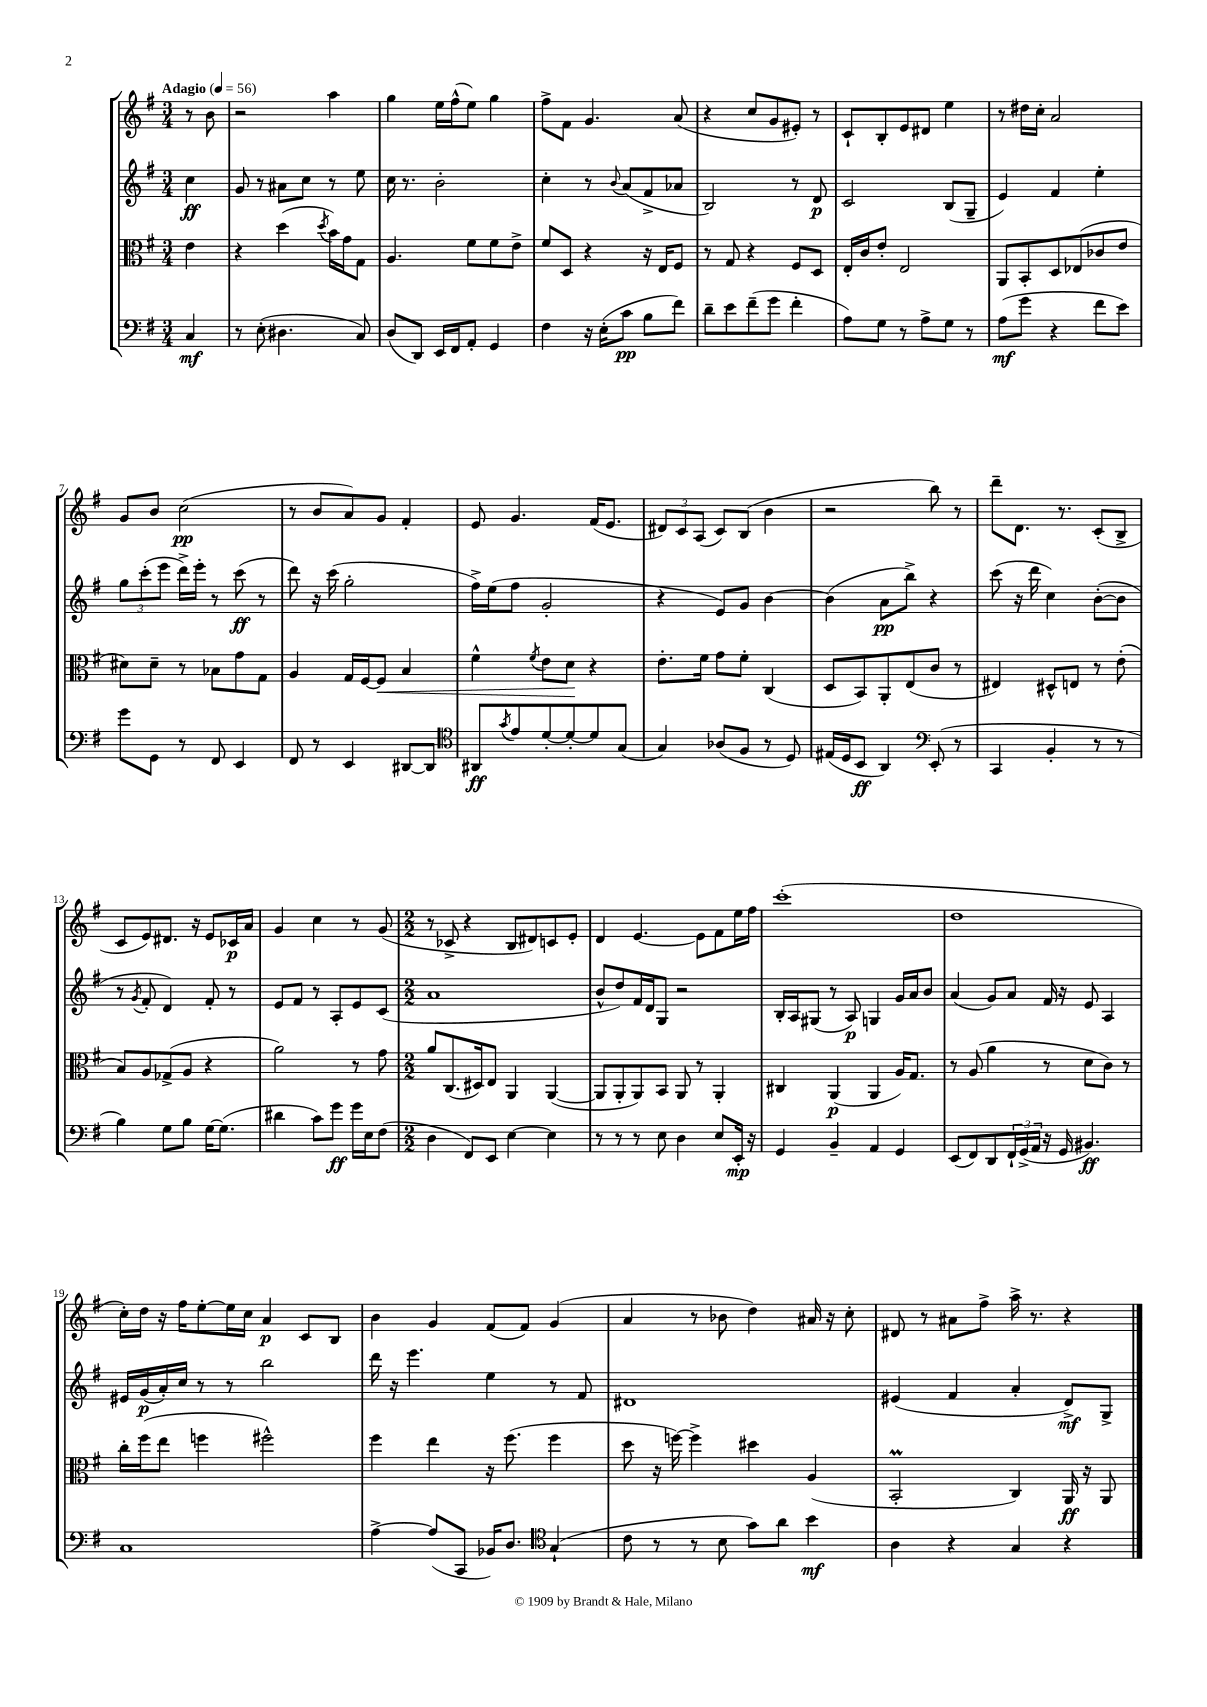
<<
\new StaffGroup <<
\new Staff = "s0" {
    \clef treble \key g \major \numericTimeSignature \time 3/4 \partial 4 \tempo "Adagio" 4 = 56
    r8 b'8 |
    r2 a''4 |
    g''4 e''16 fis''16-^( e''8) g''4 |
    fis''8-> fis'8 g'4. a'8( |
    r4 c''8 g'8 eis'8-.) r8 |
    c'8-! b8-. e'8 dis'8 e''4 |
    r8 dis''16 c''16-. a'2 |
    g'8 b'8 c''2\pp( |
    r8 b'8 a'8) g'8 fis'4-. |
    e'8 g'4. fis'16( e'8. |
    \tuplet 3/2 { dis'8) c'8 a8( } c'8) b8( b'4 |
    r2 b''8) r8 |
    d'''8-- d'8. r8. c'8-.( b8-> |
    c'8 e'8) dis'8. r16 e'8 ces'16\p a'16 |
    g'4 c''4 r8 g'8( |
    \numericTimeSignature \time 2/2 r8 ces'8-> r4 b8 dis'8) c'8 e'8-. |
    d'4 e'4.~ e'8 fis'8 e''16 fis''16 |
    c'''1-.( |
    d''1 |
    c''16-.) d''16 r16 fis''16 e''8~-. e''16 c''16 a'4\p c'8 b8 |
    b'4 g'4 fis'8( fis'8) g'4( |
    a'4 r8 bes'8 d''4) ais'16 r16 c''8-. |
    dis'8 r8 ais'8 fis''8-> a''16-> r8. r4 \bar "|." |
}
\new Staff = "s1" {
    \clef treble \key g \major \numericTimeSignature \time 3/4 \partial 4
    c''4\ff |
    g'8 r8 ais'8 c''8 r8 e''8 |
    c''16 r8. b'2-. |
    c''4-. r8 \appoggiatura { b'8 } a'8( fis'8-> aes'8 |
    b2) r8 d'8\p |
    c'2 b8( g8-- |
    e'4) fis'4 e''4-. |
    \tuplet 3/2 { g''8 c'''8-.( e'''8 } d'''16->) e'''16-. r8 c'''8\ff( r8 |
    d'''8) r16 c'''16( g''2-. |
    fis''16->) e''16( fis''8 g'2-. |
    r4 e'8) g'8 b'4~ |
    b'4( a'8\pp b''8->) r4 |
    c'''8( r16 d'''16 c''4) b'8~-.( b'8 |
    r8 \acciaccatura { g'8 } fis'8-. d'4) fis'8-. r8 |
    e'8 fis'8 r8 a8-. e'8 c'8( |
    \numericTimeSignature \time 2/2 a'1 |
    b'8-^ d''8) fis'16 d'16 g8 r2 |
    b16-. a16 gis8( r8 a8\p) g4 g'16 a'16 b'8 |
    a'4( g'8) a'8 fis'16 r16 e'8 a4 |
    eis'16 g'16\p( a'16-.) c''16 r8 r8 b''2 |
    d'''16 r16 e'''4. e''4 r8 fis'8 |
    dis'1 |
    eis'4( fis'4 a'4-. d'8->\mf) g8-> \bar "|." |
}
\new Staff = "s2" {
    \clef alto \key g \major \numericTimeSignature \time 3/4 \partial 4
    e'4 |
    r4 d''4( \acciaccatura { d''8 } b'16) g'16 g8 |
    a4. fis'8 fis'8 e'8-> |
    fis'8 d8 r4 r16 e16 fis8 |
    r8 g8 r4 fis8 d8 |
    e16-. c'16 e'8-. e2 |
    a,8 b,8-. d8 ees8( ces'8 e'8 |
    dis'8) dis'8-- r8 bes8 g'8 g8 |
    a4 g16 fis16~ fis8\< b4 |
    fis'4-^ \acciaccatura { fis'8 } e'8 d'8\! r4 |
    e'8.-. fis'16 g'8 fis'8-. c4( |
    d8 b,8) a,8-. e8( c'8 r8 |
    eis4) dis8-^ e8 r8 e'8-.( |
    b8) a8 ges8->( a8 r4 |
    a'2) r8 g'8 |
    \numericTimeSignature \time 2/2 a'8 c8.( dis16) e8 a,4 a,4~( |
    a,8 a,8-. a,8) b,8 a,8 r8 a,4-. |
    cis4 a,4\p( a,4 a16) g8. |
    r8 a8( a'4 r8 d'8 c'8) r8 |
    c''16-. fis''16( e''8 f''4 fis''2-^) |
    fis''4 e''4 r16 fis''8.( fis''4 |
    d''8 r16 f''16~) f''4-> dis''4 a4( |
    b,2-.\prall c4) a,16\ff r16 a,8 \bar "|." |
}
\new Staff = "s3" {
    \clef bass \key g \major \numericTimeSignature \time 3/4 \partial 4
    c4\mf |
    r8 e8-.( dis4. c8) |
    d8( d,8) e,16 fis,16 a,8-. g,4 |
    fis4 r16 e16-.( c'8\pp b8 fis'8) |
    d'8-- e'8 fis'8--( g'8 fis'4-. |
    a8) g8 r8 a8-> g8 r8 |
    a8\mf( g'8 r4 fis'8 e'8) |
    g'8 g,8 r8 fis,8 e,4 |
    fis,8 r8 e,4 dis,8~ dis,8 |
    \clef tenor ais,8\ff \acciaccatura { g'8 } e'8 d'8~-. d'8~-. d'8 g8( |
    g4) aes8( fis8 r8 d8) |
    eis16( d16 b,8\ff a,4) \clef bass e,8-.( r8 |
    c,4 b,4-. r8 r8 |
    b4) g8 b8 g16~ g8.( |
    dis'4 c'8) g'8\ff g'16 e16 fis8( |
    \numericTimeSignature \time 2/2 d4 fis,8) e,8 e4~ e4 |
    r8 r8 r8 e8 d4 e8 e,16-.\mp r16 |
    g,4 b,4-- a,4 g,4 |
    e,8( fis,8) d,8 \tuplet 3/2 { fis,16-! g,16->( a,16 } r16 g,16 bis,4.\ff) |
    c1 |
    a4~-> a8( c,8 bes,16) d8. \clef tenor g4-!( |
    c'8 r8 r8 b8 g'8) a'8 b'4\mf |
    a4 r4 g4 r4 \bar "|." |
}
>>
>>
